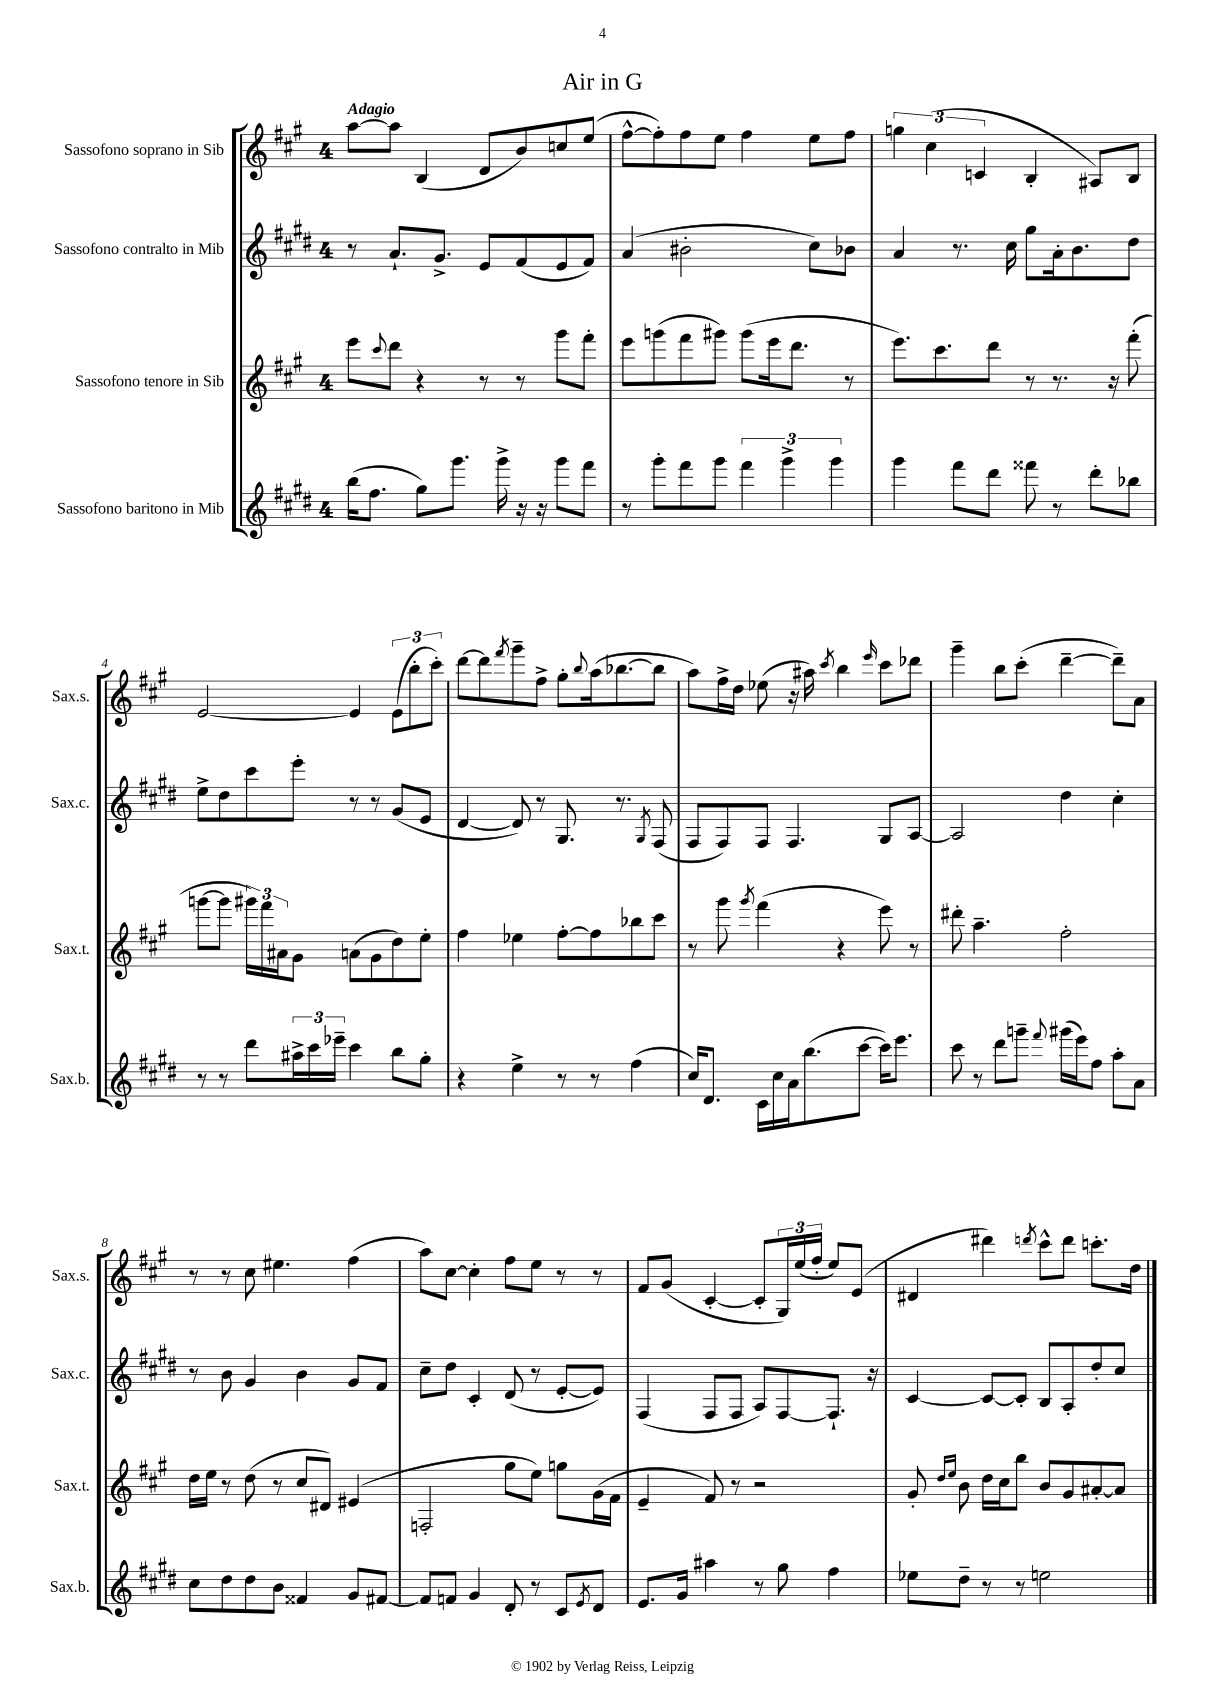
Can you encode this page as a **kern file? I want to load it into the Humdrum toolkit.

**kern	**kern	**kern	**kern
*staff4	*staff3	*staff2	*staff1
*clefG2	*clefG2	*clefG2	*clefG2
*k[f#c#g#d#]	*k[f#c#g#]	*k[f#c#g#d#]	*k[f#c#g#]
*M4/4	*M4/4	*M4/4	*M4/4
(16bb	8eee	8r	[8aa
8.ff#	.	.	.
.	8qqccc#	.	.
.	8ddd	8.a`	8aa]
8gg#)	4r	.	(4B
.	.	8.g#^	.
8.ggg#	.	.	.
.	8r	8e	8d
16ggg#^	.	.	.
16r	8r	(8f#	8b)
16r	.	.	.
8ggg#	8ggg#	8e	8cc
8fff#	8fff#'	8f#)	(8ee
=	=	=	=
8r	8eee	(4a	[8ff#^^
8ggg#'	(8ggg	.	8ff#'])
8fff#	8fff#	2b#'	8ff#
8ggg#	8ggg#)	.	8ee
6fff#	(8ggg#	.	4ff#
.	16eee	.	.
6ggg#^	.	.	.
.	8.ddd	.	.
.	.	8cc#)	8ee
6ggg#	.	.	.
.	8r	8b-	8ff#
=	=	=	=
4ggg#	8.eee)	4a	6gg
.	.	.	(6cc#
.	8.ccc#	.	.
8fff#	.	8.r	.
.	.	.	6c
8ddd#	8ddd	.	.
.	.	16cc#	.
8fff##	8r	8gg#	4B'
8r	8.r	16a'	.
.	.	8.b	.
8ddd#'	.	.	8A#)
.	16r	.	.
8bb-	(8fff#'	8dd#	8B
=	=	=	=
8r	[8ggg	8ee^	[2e
8r	8ggg]	8dd#	.
8ddd#	24ggg#)	8ccc#	.
.	24fff#	.	.
.	24a#	.	.
24aa#^	8g#	8eee'	.
24ccc#	.	.	.
24eee-~	.	.	.
4ccc#	(8a	8r	4e]
.	8g#	8r	.
8bb	8dd)	(8g#	(12e
.	.	.	12bb'
8gg#'	8ee'	8e	.
.	.	.	12ccc#')
=	=	=	=
4r	4ff#	[4d#	[8ddd
.	.	.	8ddd]
.	.	.	8qfff#
4ee^	4ee-	8d#])	8ggg#~
.	.	8r	8ff#^
8r	[8ff#'	8.G#	8gg#'
.	.	.	8qqbb
8r	8ff#]	.	(16aa
.	.	8.r	[8.bb-
(4ff#	8bb-	.	.
.	.	8qG#	.
.	8ccc#	(8F#	8bb-]
=	=	=	=
16cc#)	8r	8F#	8aa)
8.d#	.	.	.
.	8ggg#	8F#)	16ff#^
.	.	.	16dd
.	8qggg#	.	.
16c#	(4fff#	8F#	(8ee-
16cc#	.	.	.
16a	.	4.F#	16r
(8.bb	.	.	16aa#)
.	.	.	8qccc#
.	4r	.	4bb
[8ccc#	.	.	.
.	.	.	16qqeee
16ccc#])	8eee)	8G#	8ccc#
8.eee	.	.	.
.	8r	[8A	8ddd-
=	=	=	=
8ccc#	8ddd#'	2A]	4ggg#~
8r	4.aa~	.	.
8ddd#	.	.	8bb
8ggg~	.	.	(8ccc#'
8qqfff#	.	.	.
(16ggg#	2ff#'	4dd#	[4ddd~
16eee)	.	.	.
8ff#	.	.	.
8aa'	.	4cc#'	8ddd~])
8a	.	.	8a
=	=	=	=
8cc#	16dd	8r	8r
.	16ee	.	.
8dd#	8r	8b	8r
8dd#	(8dd	4g#	8cc#
8b	8r	.	4.ee#
4f##	8cc#	4b	.
.	8d#)	.	.
8g#	(4e#	8g#	(4ff#
[8f#	.	8f#	.
=	=	=	=
8f#]	2F'	8cc#~	8aa)
8f	.	8dd#	[8cc#
4g#	.	4c#'	4cc#']
8d#'	8gg#	(8d#	8ff#
8r	8ee)	8r	8ee
8c#	8gg	[8e'	8r
8qe	.	.	.
8d#	(16g#	8e])	8r
.	16f#	.	.
=	=	=	=
8.e	4e~	(4F#	8f#
.	.	.	(8g#
16g#	.	.	.
4aa#	8f#)	8F#	[4c#'
.	8r	8F#	.
8r	2r	8A)	8c#']
8gg#	.	[8F#	24G#)
.	.	.	(24ee
.	.	.	24ff#'
4ff#	.	8.F#`]	8ee)
.	.	.	(8e
.	.	16r	.
=	=	=	=
8ee-	8g#'	[4c#	4d#
.	16qqdd	.	.
.	16qqee	.	.
8dd#~	8b	.	.
8r	16dd	8c#_	4ddd#)
.	16cc#	.	.
8r	8bb	8c#']	.
.	.	.	8qddd
2ee	8b	8B	8ccc#^^
.	8g#	8A'	8ddd
.	[8a#'	8dd#'	8.ccc'
.	8a#]	8cc#	.
.	.	.	16dd
==	==	==	==
*-	*-	*-	*-
